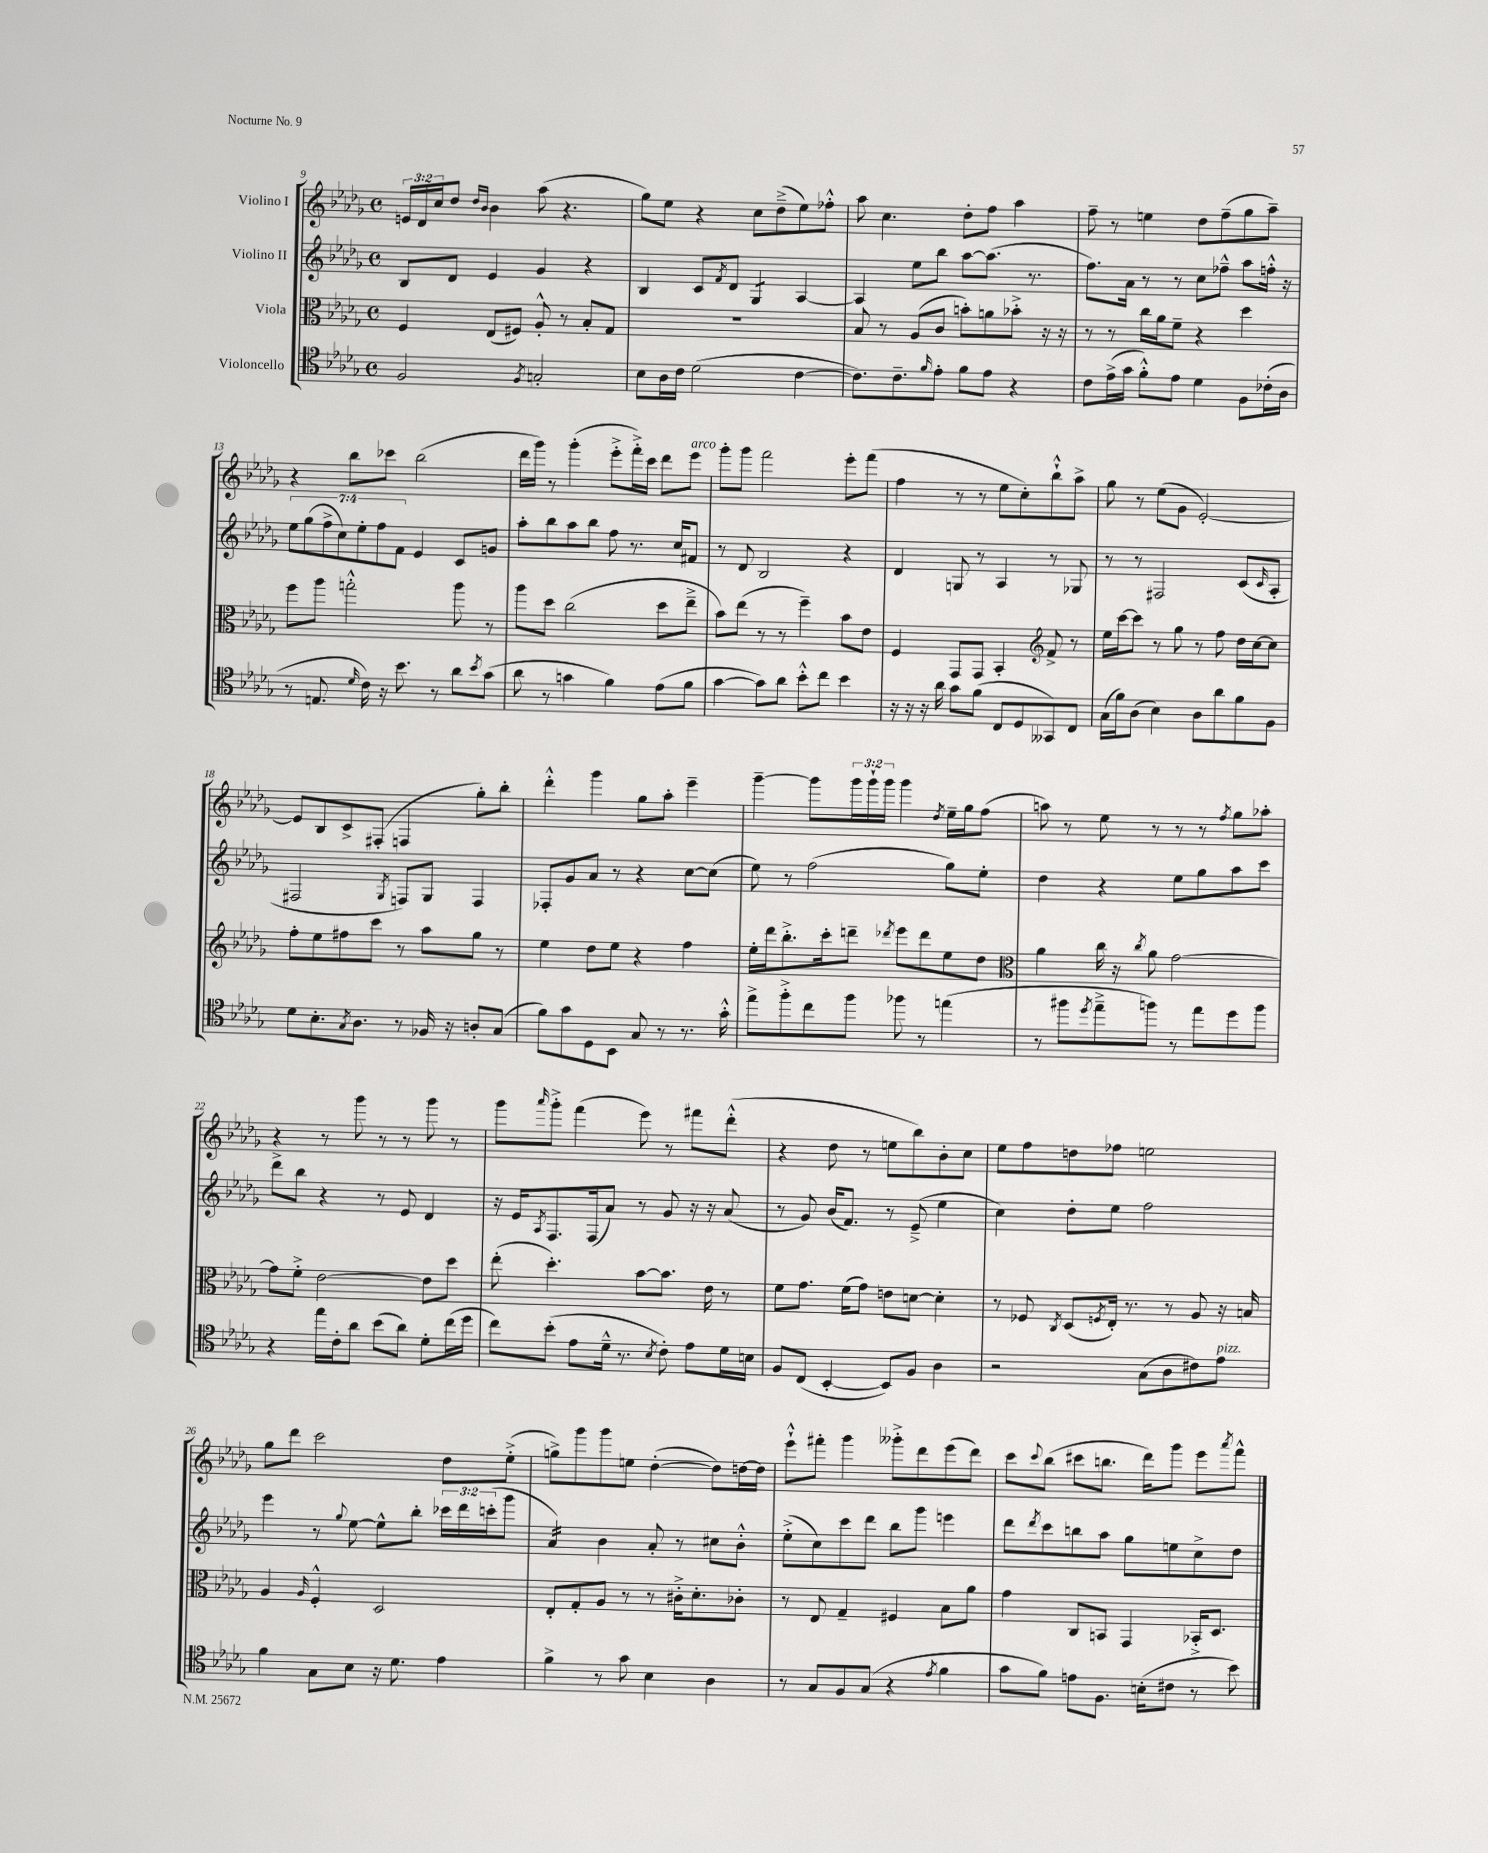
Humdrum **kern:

**kern	**kern	**kern	**kern
*staff4	*staff3	*staff2	*staff1
*clefC4	*clefC3	*clefG2	*clefG2
*k[b-e-a-d-g-]	*k[b-e-a-d-g-]	*k[b-e-a-d-g-]	*k[b-e-a-d-g-]
*M4/4	*M4/4	*M4/4	*M4/4
*met(c)	*met(c)	*met(c)	*met(c)
2F	4F	8B-	24e
.	.	.	24d-
.	.	.	24cc
.	.	8d-	8dd-
.	.	.	16qqdd-
.	.	.	16qqb-
.	(8E-	4e-	4b-
.	8F#)	.	.
8qF	.	.	.
2G'	8A-'^^	4g-	(8aa-
.	8r	.	4.r
.	8B-'	4r	.
.	8G-	.	.
=	=	=	=
8B-	1r	4B-	8gg-)
16A-	.	.	8ee-
16c	.	.	.
(2d-	.	8c	4r
.	.	8qf	.
.	.	8d-	.
.	.	4G-	8cc
.	.	.	(8dd-~^
[4c	.	[4A-	8ee-)
.	.	.	8ff-'^^
=	=	=	=
8.c])	8B-	4A-]	8aa-
.	8r	.	4.cc
8.c~	.	.	.
.	(8A-	8ee-	.
16qqf	.	.	.
8e-'	8c	8bb-	.
8f	8b')	[8aa-	8dd-'
8e-	8a	(8.aa-]	8ff
4r	8b-'^	.	4aa-
.	.	8.r	.
.	16r	.	.
.	16r	.	.
=	=	=	=
8c	8r	8.ff)	8ff~
(16e-^	8r	.	8r
16g-	.	16a-	.
8f'^^)	16cc	8r	4ee
.	16a-	.	.
8e-	8f~	8r	.
4d-	4r	8cc	8dd-
.	.	8ff-~^^	(8ff~
8F	4dd-	8aa-	8gg-
(16c-'	.	16ff'^^	8aa-~)
16A-	.	16r	.
=	=	=	=
8r	8ff	14ee-	4r
.	.	(14gg-	.
8.E	8aa-	.	.
.	.	14ff^	.
.	.	14cc)	.
.	2gg'^^	.	8bb-
.	.	14ee-'	.
16qqd-	.	.	.
16c)	.	.	.
.	.	14ff	.
16r	.	.	8ccc-
.	.	14f	.
8.b-	.	.	.
.	.	4e-	(2bb-
8r	.	.	.
8a-	8aa-	8c	.
8qb-	.	.	.
(8g-	8r	8g	.
=	=	=	=
8a-	8aa-	8aa-'	16ddd-
.	.	.	16ggg-)
8r	8dd-	8bb-	8r
4g	(2cc	8aa-	(4ggg-'
.	.	8bb-	.
4f)	.	8ff	8eee-'^
.	.	8.r	16fff'^)
.	.	.	16ccc
(8e-	8dd-	.	8ddd-
.	.	16cc	.
8f	8ee-~^	8f#	8eee-
=	=	=	=
[4g-	8b-)	8r	8ggg-'
.	(8ee-	8d-	8ggg-
8g-])	8r	2B-	2fff
8a-	8r	.	.
8b-'^^	4ff~)	.	.
8cc	.	.	.
4b-	8b-	4r	8eee-'
.	8e-	.	(8fff
=	=	=	=
16r	4F	4d-	4ff
16r	.	.	.
16r	.	.	.
16a-	.	.	.
8g-	8GG-	8G	8r
(8f	8GG-	8r	8r
8C	4BB-'	4A-	8ee-
8D-	.	.	8cc')
*	*clefG2	*	*
8GG--)	8f^	8r	8bb-`^^
8C	8r	8G-	8aa-^
=	=	=	=
(16G-	16ee-	8r	8gg-
16f)	[16ccc	.	.
(8A-	8ccc]	8r	8r
4B-)	8r	2F#	(8ee-
.	8gg-	.	8g-
8A-	8r	.	[2e-')
8a-	8ff	.	.
8f	16dd-	(8c	.
.	[16cc	.	.
.	.	16qqc	.
8F	8cc]	8A-'	.
=	=	=	=
8d-	8ff'	2F#	8e-]
8.B-'	8ee-	.	8B-
.	8ff#	.	8c^
8qG-	.	.	.
8.A-	.	.	.
.	8ccc	.	(8F#'
.	.	8qG-	.
8r	8r	8F)	4F
16F-	8aa-	8G-	.
16r	.	.	.
8A'	8gg-	4F	8gg-')
(8G-	8r	.	8bb-'
=	=	=	=
8f)	4ee-	8F-'	4ddd-'^^
8g-	.	8g-	.
8D-	8dd-	8a-	4ggg-
8BB-	8ee-	8r	.
8G-	4r	4r	8gg-
8r	.	.	8aa-'
8.r	4ff	[8cc	4eee-~
.	.	(8cc]	.
16g-'^^	.	.	.
=	=	=	=
8ee-^	16ee-'	8ee-)	[4ggg-~
.	16ddd-	.	.
8ff'^	8.bb-'^	8r	.
8cc	.	(2ff	8ggg-]
.	16ccc'	.	.
8ff	8ddd~	.	24ggg-
.	.	.	24ggg-`
.	.	.	24ggg-
.	8qddd-	.	.
8ff-	8eee-	.	4ggg-
8r	8ddd-	.	.
.	.	.	8qdd-
(4ee	8ee-	8gg-)	16ee-~
.	.	.	16gg-
.	8dd-	8ee-'	(8ff
=	=	=	=
*	*clefC3	*	*
8r	4a-	4dd-	8aa)
8ff#	.	.	8r
8qdd-	.	.	.
8ee-~^	16cc	4r	8ee-
.	16r	.	.
.	8qcc	.	.
8ff)	8a-	.	8r
8r	[2g-	8ee-	8r
8ee-	.	8gg-	8r
.	.	.	8qff
8dd-	.	8aa-	8gg-
8ff	.	8ccc	8aa-'
=	=	=	=
4r	8g-]	8ddd-^	4r
.	8f'^	8bb-	.
16ee-	[2e-	4r	8r
16c'	.	.	.
8a-	.	.	8ggg-
(8b-	.	8r	8r
8a-)	.	8e-	8r
8d-'	8e-]	4d-	8ggg-
(16cc	8dd-	.	8r
16dd-	.	.	.
=	=	=	=
8cc)	(8ee-'	16r	8ggg-
.	.	16e-	.
.	.	8qA-	16qqaaa-
(8b-'	4.dd-')	8.F	8ggg-'^
8e-	.	.	(4fff
.	.	(16F	.
16d-~^^	.	8a-)	.
8.r	.	.	.
.	[8b-	8r	8eee-)
8qB-	.	.	.
8c')	8.b-]	8g-	8r
8e-	.	16r	8fff#
.	16e-	16r	.
16d-	8r	(8a-	(8ddd-'^^
16B	.	.	.
=	=	=	=
8F	8f	8r	4r
(8C	8.g-	8g-)	.
[4BB-'	.	(16b-	8dd-
.	(16f	8.f)	.
.	8g-)	.	8r
8BB-])	8e	8r	8ee
8F	[8d	(8e-~^	8bb-)
4A-	4d']	4ee-	8b-'
.	.	.	8cc
=	=	=	=
2r	8r	4cc)	8ee-
.	8F-	.	8ff
.	8qC	.	.
.	(8D-	8dd-'	8dd
.	8qF	.	.
.	16E-')	8ee-	8ff-
.	8.r	.	.
(8G-	.	2ff	2ee
8A-	8r	.	.
8c#)	8A-	.	.
8e-	16r	.	.
.	16B	.	.
=	=	=	=
4f	4A-	4eee-	8gg-
.	.	.	8ddd-
.	16qqA-	.	.
8G-	4F'^^	8r	2ccc
.	.	8qqgg-	.
8B-	.	[8ee-	.
16r	2D-	8ee-^^]	.
8.d-	.	.	.
.	.	8bb-'	.
4e-	.	24ccc-	8dd-
.	.	24ddd-	.
.	.	(24ccc'	.
.	.	8ggg-	(8ee-'^
=	=	=	=
4f^	8E-'	4a-)	8gg^)
.	8G-'	.	8ggg-
8r	8A-	4b-	8ggg-
8g-	8r	.	8ee
4B-	8r	8a-'	([4dd-'
.	16c#'^	8r	.
.	8.d-'	.	.
4A-	.	8cc#	8dd-])
.	8c-'	8b-'^^	[16dd
.	.	.	16dd]
=	=	=	=
8r	8r	(8ee-'^	8eee-`^^
8G-	8E-	8cc)	8fff#'
8F	4G-~	8ccc	4ggg-
(8G-	.	8ddd-	.
4r	4F#	8bb-	8ggg--'^
.	.	8ggg-	8ddd-
8qe-	.	.	.
4f	8B-	4eee	(8eee-
.	8a-	.	8ddd-)
=	=	=	=
8g-	4g-	8ddd-	8ccc
.	.	8qddd-	8qqccc
8f)	.	8ccc	(8bb-
8e	8C	8bb	8ccc#
8.F	8BB	8aa-	8.bb
.	4GG-	8gg-	.
(16B'	.	.	16ddd-)
8c#	.	8ee	8ggg-
8r	16BB-'^	8cc^	8eee-
.	8.D-	.	.
.	.	.	8qaaa-
8b-)	.	8dd-	8fff^^
==	==	==	==
*-	*-	*-	*-
